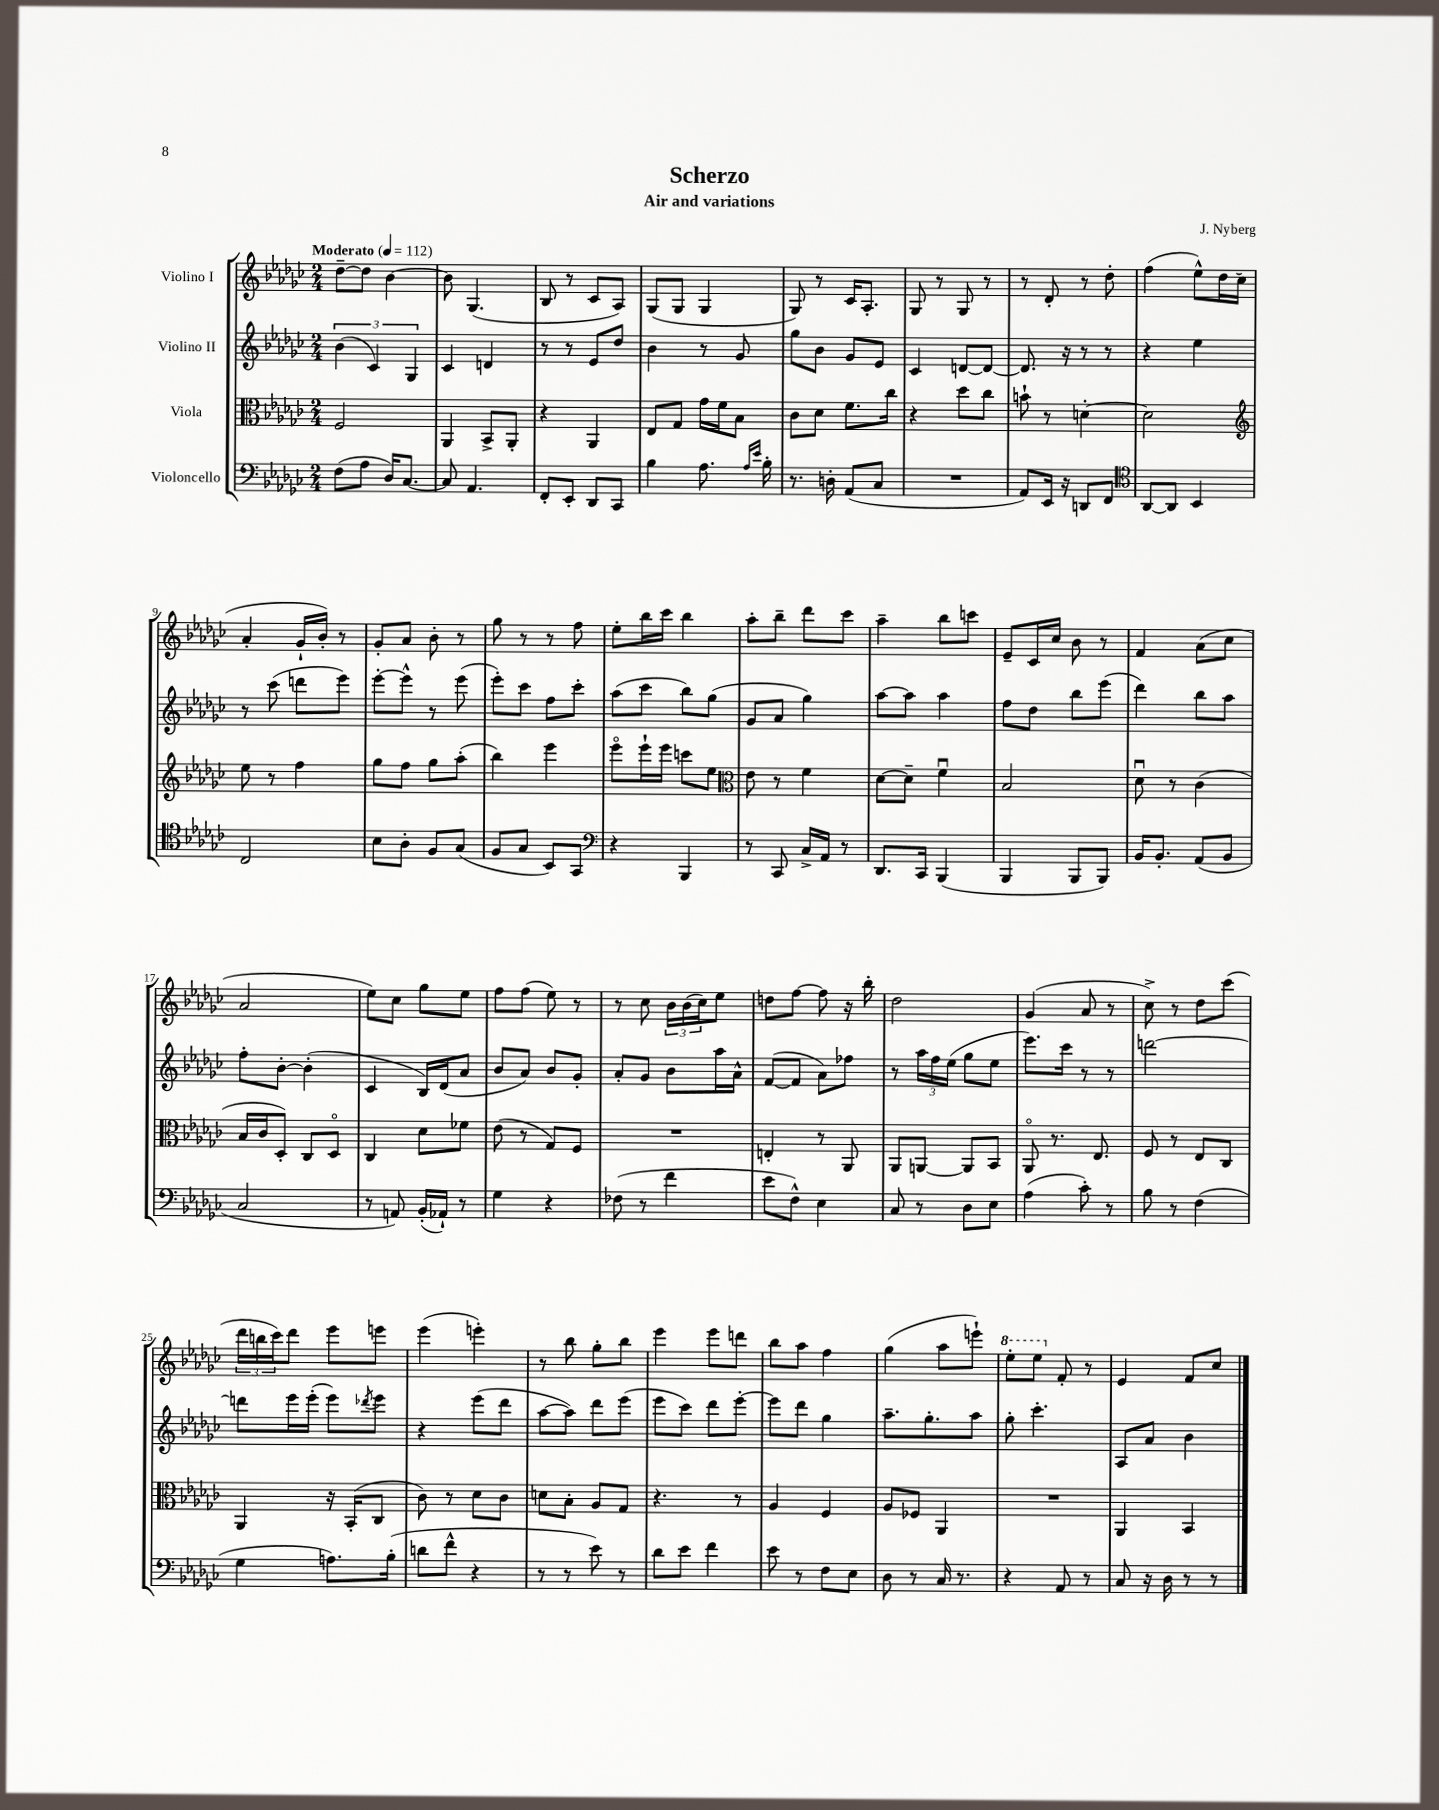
\header { title = "Scherzo" composer = "J. Nyberg" subtitle = "Air and variations" }
<<
\new StaffGroup <<
\new Staff = "s0" \with { instrumentName = "Violino I" } {
    \clef treble \key ges \major \numericTimeSignature \time 2/4 \tempo "Moderato" 4 = 112
    des''8~-- des''8 bes'4~ |
    bes'8 ges4.( |
    bes8 r8 ces'8 aes8) |
    ges8( ges8 ges4 |
    ges8) r8 ces'16 aes8.-. |
    ges8 r8 ges8 r8 |
    r8 des'8-. r8 des''8-. |
    f''4( ees''8-^) des''16 ces''16( |
    aes'4-. ges'16-! bes'16-.) r8 |
    ges'8-. aes'8 bes'8-. r8 |
    ges''8 r8 r8 f''8 |
    ees''8-. bes''16 ces'''16 bes''4 |
    aes''8-. bes''8-- des'''8 ces'''8 |
    aes''4-- bes''8 c'''8 |
    ees'8-- ces'16 ces''16 bes'8 r8 |
    f'4 aes'8( ces''8 |
    aes'2 |
    ees''8) ces''8 ges''8 ees''8 |
    f''8 f''8( ees''8) r8 |
    r8 ces''8 \tuplet 3/2 { bes'16 bes'16( ces''16) } ees''8 |
    d''8 f''8~ f''8 r16 bes''16-. |
    des''2 |
    ges'4( aes'8 r8 |
    ces''8->) r8 des''8 ces'''8( |
    \tuplet 3/2 { des'''16 b''16 ces'''16) } des'''8 ees'''8 e'''8 |
    ees'''4( e'''4-.) |
    r8 bes''8 ges''8-. bes''8 |
    ees'''4 ees'''8 d'''8 |
    bes''8 aes''8 f''4 |
    ges''4( aes''8 e'''8-!) |
    \ottava #1 ees'''8-. ees'''8 \ottava #0 f'8-. r8 |
    ees'4 f'8 ces''8 \bar "|." |
}
\new Staff = "s1" \with { instrumentName = "Violino II" } {
    \clef treble \key ges \major \numericTimeSignature \time 2/4
    \tuplet 3/2 { bes'4( ces'4) ges4 } |
    ces'4 d'4 |
    r8 r8 ees'8 des''8 |
    bes'4 r8 ges'8 |
    ges''8 bes'8 ges'8 ees'8 |
    ces'4 d'8~ d'8~ |
    d'8. r16 r8 r8 |
    r4 ees''4 |
    r8 ces'''8( d'''8 ees'''8) |
    ees'''8~-. ees'''8-^ r8 ees'''8( |
    ees'''8-.) ces'''8 f''8 ces'''8-. |
    aes''8( ces'''8 bes''8) ges''8( |
    ges'8 aes'8 ges''4) |
    aes''8~ aes''8 aes''4 |
    f''8 des''8 bes''8 ees'''8( |
    des'''4) bes''8 aes''8 |
    f''8-. bes'8~-. bes'4-.( |
    ces'4 bes16) des'16( aes'8 |
    bes'8 aes'8) bes'8 ges'8-. |
    aes'8-. ges'8 bes'8 aes''16 aes'16-^ |
    f'8~( f'8 aes'8) fes''8 |
    r8 \tuplet 3/2 { aes''16 f''16 ees''16( } ges''8 ees''8 |
    ees'''8.) ces'''16 r8 r8 |
    d'''2~ |
    d'''8 ees'''16 ees'''16-.( ees'''8) \acciaccatura { des'''8 } ees'''8 |
    r4 ees'''8( des'''8 |
    aes''8~ aes''8) des'''8 ees'''8( |
    ees'''8 ces'''8) des'''8 ees'''8~-. |
    ees'''8 des'''8 ges''4 |
    aes''8.-- ges''8.-. aes''8 |
    ges''8-. ces'''4.-. |
    aes8 aes'8 bes'4 \bar "|." |
}
\new Staff = "s2" \with { instrumentName = "Viola" } {
    \clef alto \key ges \major \numericTimeSignature \time 2/4
    f2 |
    aes,4 bes,8-> aes,8-. |
    r4 aes,4 |
    ees8 ges8 ges'16 f'16 bes8 |
    ces'8 des'8 f'8. ces''16 |
    r4 des''8 ces''8 |
    b'8-! r8 d'4~-. |
    d'2 |
    \clef treble ees''8 r8 f''4 |
    ges''8 f''8 ges''8 aes''8-.( |
    bes''4) ees'''4 |
    ees'''8\flageolet ees'''16-! ees'''16 c'''8 ees''8 |
    \clef alto ees'8 r8 f'4 |
    des'8~ des'8-- f'4\downbow |
    bes2 |
    des'8\downbow r8 ces'4( |
    bes16 ces'16 des8-.) ces8 des8\flageolet |
    ces4 des'8 fes'8 |
    ees'8( r8 ges8) f8 |
    R2 |
    e4-. r8 aes,8 |
    aes,8 a,8~ a,8 bes,8 |
    aes,8\flageolet r8. ees8. |
    f8 r8 ees8 ces8 |
    aes,4 r16 bes,16-.( ces8 |
    ces'8) r8 des'8 ces'8 |
    d'8 bes8-. aes8 ges8 |
    r4. r8 |
    aes4 f4 |
    aes8 fes8 aes,4 |
    R2 |
    aes,4 bes,4 \bar "|." |
}
\new Staff = "s3" \with { instrumentName = "Violoncello" } {
    \clef bass \key ges \major \numericTimeSignature \time 2/4
    f8( aes8 des16) ces8.~ |
    ces8 aes,4. |
    f,8-. ees,8-. des,8 ces,8 |
    bes4 aes8. \grace { aes16 ees'16 } bes16-. |
    r8. d16-. aes,8( ces8 |
    R2 |
    aes,8) ees,16 r16 d,8 f,8 |
    \clef tenor aes,8~ aes,8 bes,4 |
    ces2 |
    bes8 aes8-. f8 ges8( |
    f8 ges8 bes,8) ges,8 |
    \clef bass r4 bes,,4 |
    r8 ces,8 ces16-> aes,16 r8 |
    des,8. ces,16 bes,,4( |
    bes,,4 bes,,8 bes,,8) |
    bes,16 bes,8.-. aes,8( bes,8 |
    ces2 |
    r8 a,8) bes,16-.( aes,16-!) r8 |
    ges4 r4 |
    fes8( r8 f'4 |
    ees'8 f8-^) ees4 |
    ces8 r8 des8 ees8 |
    aes4( ces'8-.) r8 |
    bes8 r8 f4( |
    ges4 a8.) bes16-.( |
    d'8 f'8-^ r4 |
    r8 r8 ees'8) r8 |
    des'8 ees'8 f'4 |
    ees'8 r8 f8 ees8 |
    des8 r8 ces16 r8. |
    r4 aes,8 r8 |
    ces8 r16 des16 r8 r8 \bar "|." |
}
>>
>>
